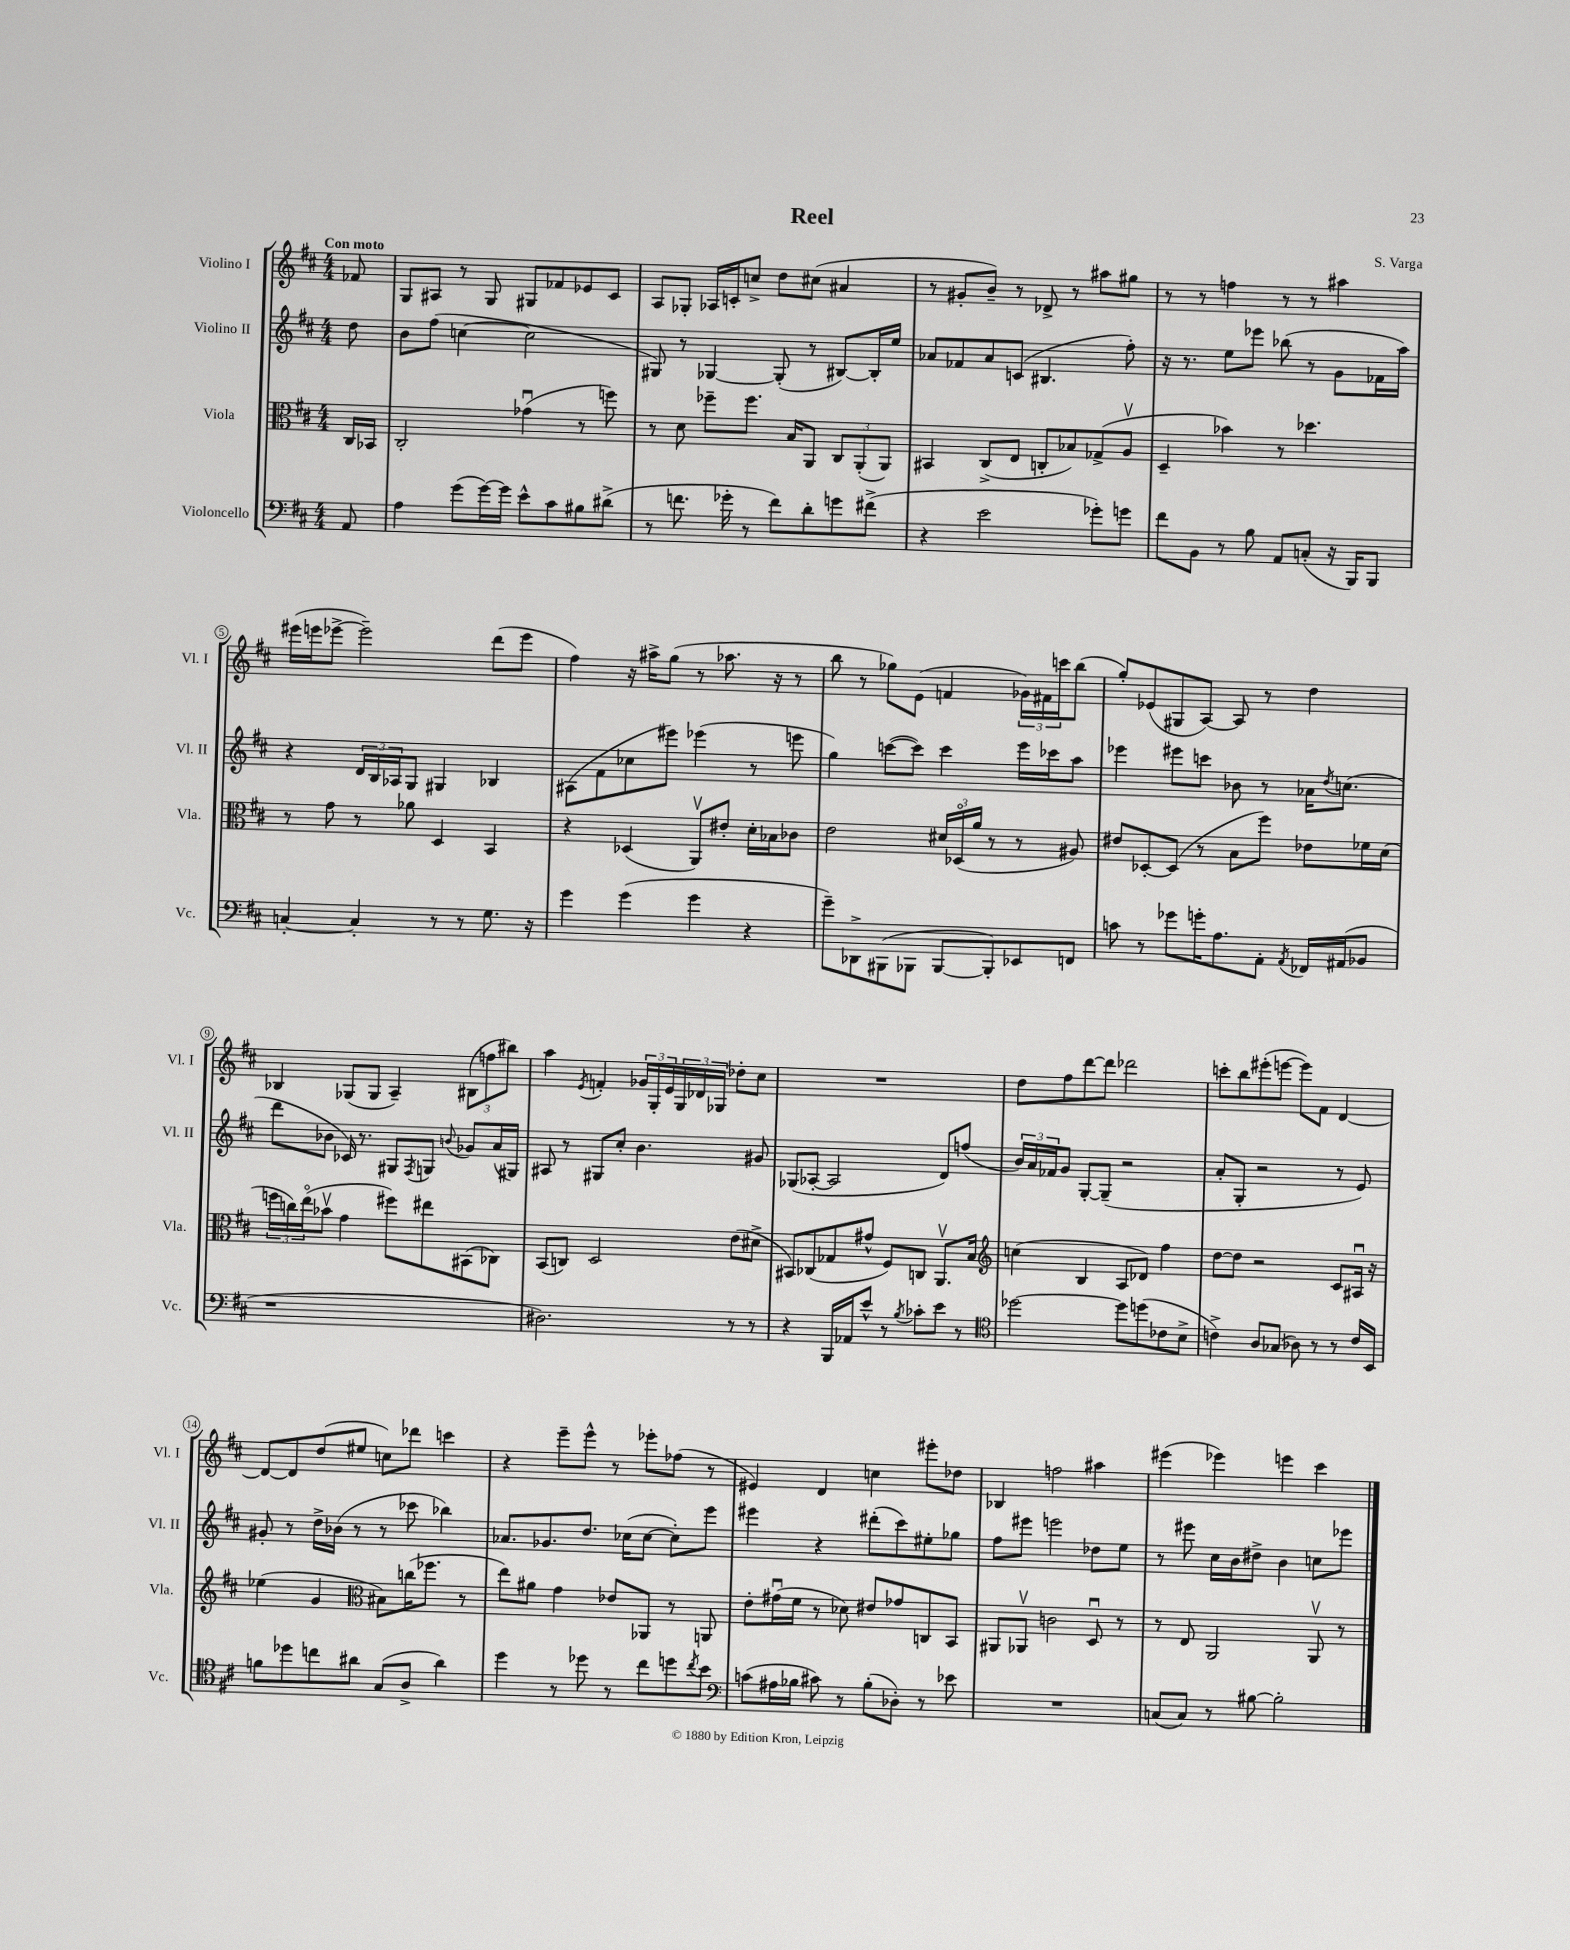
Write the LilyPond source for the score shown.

\header { title = "Reel" composer = "S. Varga" }
<<
\new StaffGroup <<
\new Staff = "s0" \with { instrumentName = "Violino I" shortInstrumentName = "Vl. I" } {
    \clef treble \key d \major \numericTimeSignature \time 4/4 \partial 8 \tempo "Con moto"
    fes'8 |
    g8 ais8 r8 g8 gis8 fes'8 ees'8 cis'8 |
    a8 ges8-. aes16 c'16-. c''8-> d''8 cis''8( ais'4 |
    r8 gis'8-. b'8--) r8 des'8-> r8 ais''8 gis''8 |
    r8 r8 f''4 r8 r8 ais''4 |
    eis'''16( e'''16 ees'''8~-> ees'''2--) d'''8( ees'''8 |
    fis''4) r16 ais''16-> g''8( r8 aes''8. r16 r8 |
    b''8 r8 ges''8) e'8( f'4 \tuplet 3/2 { ges'16) fis'16 c'''16 } b''8( |
    g''8-.) ees'8( gis8 a8~) a8 r8 d''4 |
    bes4 ges8( ges8 a4--) \tuplet 3/2 { bis8( f''8 bis''8) } |
    a''4 \acciaccatura { e'8 } f'4-. \tuplet 3/2 { ges'16 g16-. e'16 } \tuplet 3/2 { g16 des'16 ges16 } des''8-. cis''8 |
    R1 |
    d''8 fis''8 d'''8~ d'''8 des'''2 |
    c'''8-. b''8 eis'''8-.( e'''8~ e'''8) fis'8 d'4~ |
    d'8~ d'8 d''8( eis''8 c''8) des'''8 c'''4 |
    r4 e'''8-- e'''8-^ r8 ees'''8-. fes''8( r8 |
    eis'4) d'4 c''4 eis'''8-. des''8 |
    bes4 f''2 ais''4 |
    eis'''4( ees'''4) e'''4 cis'''4 \bar "|." |
}
\new Staff = "s1" \with { instrumentName = "Violino II" shortInstrumentName = "Vl. II" } {
    \clef treble \key d \major \numericTimeSignature \time 4/4 \partial 8
    d''8 |
    b'8 fis''8( c''4~ c''2 |
    gis8) r8 ges4~ ges8-.( r8 bis8~) bis16-. e''16 |
    aes'8 fes'8 aes'8 c'8( bis4. fis''8-.) |
    r16 r8. e''8 ees'''8 bes''8( r8 g'8 fes'16 a''16) |
    r4 \tuplet 3/2 { d'16 b16 aes16 } g8 gis4 bes4 |
    ais8( fis'8 ces''8 eis'''8) ees'''4( r8 e'''8 |
    g''4) c'''8~( c'''8) c'''4 e'''16 ces'''16 a''8 |
    ees'''4 eis'''8 c'''8 bes'8 r8 aes'16 \acciaccatura { d''8 } c''8.( |
    d'''8 bes'8 ces'16) r8. gis8 \acciaccatura { fis8 } g8 \appoggiatura { b'8 } ges'8 a'16( gis16) |
    ais8 r8 gis8 cis''8-. b'4. gis'8 |
    ges8( aes8~-. aes2 d'8) f''8( |
    \tuplet 3/2 { b'16) a'16 fes'16 } g'8 g8~-. g8--( r2 |
    a'8-. g8-. r2 r8 e'8) |
    gis'8-. r8 d''16-> bes'16( r8 r8 ces'''8 bes''4) |
    aes'8. ges'8. d''8. ces''16( ces''8~ ces''8-.) e'''8 |
    eis'''4 r4 dis'''8-.( cis'''8) eis''8-. ges''8 |
    fis''8 eis'''8 e'''2 des''8 e''8 |
    r8 eis'''8 cis''16 b'16 dis''8-> b'4 c''8 ees'''8 \bar "|." |
}
\new Staff = "s2" \with { instrumentName = "Viola" shortInstrumentName = "Vla." } {
    \clef alto \key d \major \numericTimeSignature \time 4/4 \partial 8
    cis16 bes,16 |
    cis2-. ges'4\downbow( r8 f''8) |
    r8 d'8 fes''8-- fes''8. b16 a,8 \tuplet 3/2 { cis8 a,8-.( a,8) } |
    bis,4 cis8->( e8 c8-. bes8) ges8->( a8\upbow |
    d4-- bes'4) r8 des''4. |
    r8 g'8 r8 aes'8 d4 b,4 |
    r4 des4( a,8\upbow) eis'8-. d'16-. bes16 ces'8 |
    e'2 \tuplet 3/2 { dis'16 des16\flageolet( a'16 } r8 r8 ais8) |
    eis'8 des8~-. des8( r8 b8 fis''8) ees'8 fes'16 d'16( |
    \tuplet 3/2 { f''16 c''16) e''16\flageolet( } bes'8\upbow g'4 fis''8) eis''8 bis,8( ces8) |
    b,8( c8) d2 e'8( dis'8-> |
    bis,8) ces8( ges8 gis'8-^ fis8) c8 a,8.\upbow b16 |
    \clef treble c''4( b4 a8 des'8) fis''4 |
    d''8~ d''8 r2 cis'8 ais16\downbow r16 |
    ees''4( g'4 \clef alto bis8) c''16( fes''8. r8 |
    e''8) ais'8 g'4 ees'8 aes,8 r8 a,8 |
    e'8-. gis'16\downbow( fis'16 r8 des'8) eis'8 ges'8 c8 b,8 |
    ais,8 aes,8\upbow c'2 d8\downbow r8 |
    r8 e8 a,2 a,8\upbow r8 \bar "|." |
}
\new Staff = "s3" \with { instrumentName = "Violoncello" shortInstrumentName = "Vc." } {
    \clef bass \key d \major \numericTimeSignature \time 4/4 \partial 8
    a,8 |
    a4 g'8( g'16~) g'16 e'8-^ cis'8 bis8 dis'8->( |
    r8 f'8. ges'16-. r8 f'8) d'8-. g'8 fis'8->( |
    r4 e'2 ges'8-.) g'8 |
    fis'8 b,8 r8 b8 a,8 c8-.( r16 b,,16) b,,8 |
    c4~-. c4-. r8 r8 g8. r16 |
    g'4 g'4( g'4 r4 |
    g'8--) des,8-> bis,,8( bes,,8 bes,,8~ bes,,8-.) ees,8 f,8 |
    c'8 r8 ges'8 g'16-. a8. a,8-. \acciaccatura { a,8 } fes,16 ais,16( bes,8 |
    r1 |
    dis2.) r8 r8 |
    r4 b,,16 aes,16 e'8-^ r8 \acciaccatura { b8 } ces'8-. e'8 r8 |
    \clef tenor des''2~ des''8 d''8( ces'8 b8-> |
    c'4->) a8 ges8( aes8) r8 r8 c'16 b,16 |
    f'8 des''8 c''8 ais'8 g8( a8-> ais'4) |
    d''4 r8 des''8 r8 cis''8 d''8 \acciaccatura { cis''8 } b'8 |
    \clef bass c'8( ais16 bes16 cis'8) r8 bes8-.( des8-.) r8 ees'8 |
    R1 |
    c8( c8) r8 bis8~ bis2-. \bar "|." |
}
>>
>>
\layout { \context { \Score \override BarNumber.stencil = #(make-stencil-circler 0.1 0.3 ly:text-interface::print) } }
